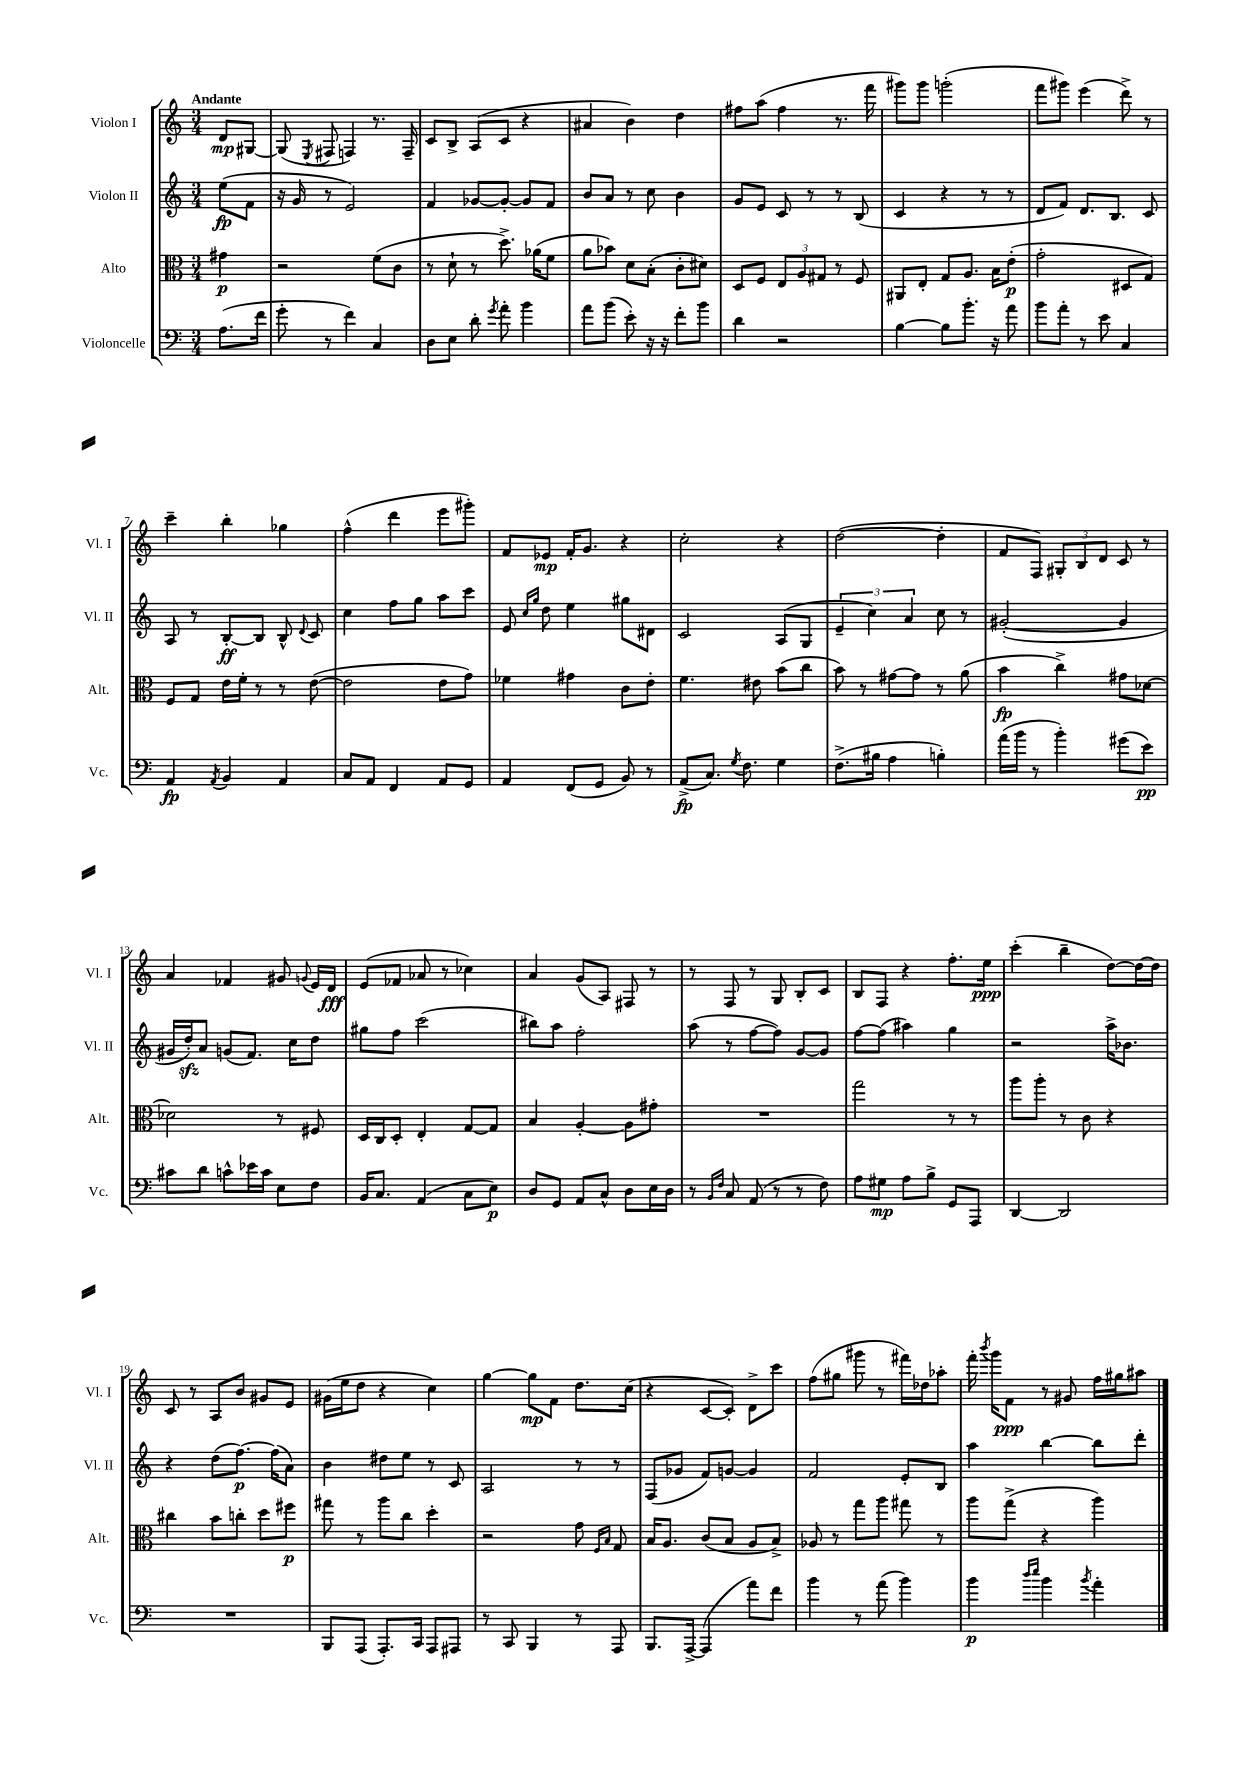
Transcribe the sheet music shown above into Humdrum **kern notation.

**kern	**dynam	**kern	**dynam	**kern	**dynam	**kern	**dynam
*part4	*part4	*part3	*part3	*part2	*part2	*part1	*part1
*staff4	*staff4	*staff3	*staff3	*staff2	*staff2	*staff1	*staff1
*I"Violoncelle	*	*I"Alto	*	*I"Violon II	*	*I"Violon I	*
*I'Vc.	*	*I'Alt.	*	*I'Vl. II	*	*I'Vl. I	*
*clefF4	*	*clefC3	*	*clefG2	*	*clefG2	*
*k[]	*	*k[]	*	*k[]	*	*k[]	*
*M3/4	*	*M3/4	*	*M3/4	*	*M3/4	*
=	=	=	=	=	=	=	=
!	!	!	!	!	!	!LO:TX:a:B:t=Andante	!
(8.A\L	.	4g#X\	p	(8ee\L	fp	8d/L	mp
.	.	.	.	8f\J	.	[8G#X/J	.
16f\Jk	.	.	.	.	.	.	.
=1	=1	=1	=1	=1	=1	=1	=1
8g'\	.	2r	.	16r	.	(8G#/]	.
.	.	.	.	16g/	.	.	.
.	.	.	.	.	.	8qE/	.
8r	.	.	.	8r	.	8F#X/	.
4f\)	.	.	.	2e/)	.	4Fn/)	.
4C/	.	(8f\L	.	.	.	8.r	.
.	.	8c\J	.	.	.	.	.
.	.	.	.	.	.	16F~/	.
=2	=2	=2	=2	=2	=2	=2	=2
8D\L	.	8r	.	4f/	.	8c/L	.
8E\J	.	8d`\	.	.	.	8B^/J	.
8d'\	.	8r	.	[8g-X/L	.	(8A/L	.
8qg/	.	.	.	.	.	.	.
8a'\	.	8.dd^\)	.	8g-'/J_	.	8c/J	.
4b\	.	.	.	8g-/L]	.	4r	.
.	.	(16a-X\KL	.	.	.	.	.
.	.	8f\J	.	8f/J	.	.	.
=3	=3	=3	=3	=3	=3	=3	=3
8a\L	.	8a\L	.	8b/L	.	4a#X/	.
(8b\J	.	8b-X\J)	.	8a/J	.	.	.
8e'\)	.	8d\L	.	8r	.	4b\)	.
16r	.	(8B'\J	.	8cc\	.	.	.
16r	.	.	.	.	.	.	.
8f'\L	.	8c'\L	.	4b\	.	4dd\	.
8b\J	.	8d#X\J)	.	.	.	.	.
=4	=4	=4	=4	=4	=4	=4	=4
4d\	.	8D/L	.	8g/L	.	8ff#X\L	.
.	.	8F/J	.	8e/J	.	(8aa\J	.
2r	.	12E/L	.	8c/	.	4ff#\	.
.	.	12A/	.	.	.	.	.
.	.	.	.	8r	.	.	.
.	.	12G#X/J	.	.	.	.	.
.	.	8r	.	8r	.	8.r	.
.	.	8F/	.	(8B/	.	.	.
.	.	.	.	.	.	16fff\	.
=5	=5	=5	=5	=5	=5	=5	=5
[4B\	.	8AA#X/L	.	4c/	.	8ggg#X\L)	.
.	.	8E'/J	.	.	.	8ggg#\J	.
8B\L]	.	8G/L	.	4r	.	(2gggn'\	.
8.b'\J	.	8.A/J	.	.	.	.	.
.	.	.	.	8r	.	.	.
16r	.	16B\KL	.	.	.	.	.
8a\	.	(8e'\J	p	8r	.	.	.
=6	=6	=6	=6	=6	=6	=6	=6
8b\L	.	2g'\	.	8d/L	.	8fff\L	.
8a'\J	.	.	.	8f/J)	.	8ggg#X\J)	.
8r	.	.	.	8.d/L	.	(4eee\	.
8e\	.	.	.	.	.	.	.
.	.	.	.	8.B/J	.	.	.
4C/	.	8D#X/L	.	.	.	8ddd^\)	.
.	.	8G/J)	.	8c/	.	8r	.
!!LO:LB:g=z
=7	=7	=7	=7	=7	=7	=7	=7
4AA/	fp	8F/L	.	8A/	.	4ccc~\	.
.	.	8G/J	.	8r	.	.	.
8qAA/	.	.	.	.	.	.	.
4BB/	.	16e\LL	.	[8B'/L	ff	4bb'\	.
.	.	16f'\JJ	.	.	.	.	.
.	.	8r	.	8B/J]	.	.	.
4AA/	.	8r	.	8B^^/	.	4gg-X\	.
.	.	.	.	8qqd/	.	.	.
.	.	([8e\	.	8c/	.	.	.
=8	=8	=8	=8	=8	=8	=8	=8
8C/L	.	2e\]	.	4cc\	.	(4ff^^\	.
8AA/J	.	.	.	.	.	.	.
4FF/	.	.	.	8ff\L	.	4ddd\	.
.	.	.	.	8gg\J	.	.	.
8AA/L	.	8e\L	.	8aa\L	.	8eee\L	.
8GG/J	.	8g\J)	.	8ccc\J	.	8ggg#X'\J)	.
=9	=9	=9	=9	=9	=9	=9	=9
4AA/	.	4f-X\	.	8e/	.	8f/L	.
.	.	.	.	16qqcc/LL	.	.	.
.	.	.	.	16qqgg/JJ	.	.	.
.	.	.	.	8dd\	.	8e-X/J	mp
(8FF/L	.	4g#X\	.	4ee\	.	16f'/KL	.
.	.	.	.	.	.	8.g/J	.
8GG/J	.	.	.	.	.	.	.
8BB/)	.	8c\L	.	8gg#X\L	.	4r	.
8r	.	8e'\J	.	8d#X\J	.	.	.
=10	=10	=10	=10	=10	=10	=10	=10
(8AA^/L	fp	4.f\	.	2c/	.	2cc'\	.
8.C/J)	.	.	.	.	.	.	.
8qG/	.	.	.	.	.	.	.
8.F\	.	.	.	.	.	.	.
.	.	8e#X\	.	.	.	.	.
4G\	.	(8b\L	.	(8A/L	.	4r	.
.	.	8cc\J	.	8G/J	.	.	.
=11	=11	=11	=11	=11	=11	=11	=11
(8.F^\L	.	8b\)	.	6e~/	.	([2dd\	.
.	.	8r	.	.	.	.	.
.	.	.	.	6cc\)	.	.	.
16B#X\Jk	.	.	.	.	.	.	.
4A\	.	[8g#X\L	.	.	.	.	.
.	.	.	.	6a/	.	.	.
.	.	8g#\J]	.	.	.	.	.
4Bn'\)	.	8r	.	8cc\	.	4dd'\]	.
.	.	(8a\	.	8r	.	.	.
=12	=12	=12	=12	=12	=12	=12	=12
(16a\LL	.	4b\	fp	([2g#X'/	.	8f/L	.
16b\JJ	.	.	.	.	.	.	.
8r	.	.	.	.	.	8F/J)	.
4b'\)	.	4cc^\)	.	.	.	12G#X'/L	.
.	.	.	.	.	.	12B/	.
.	.	.	.	.	.	12d/J	.
(8g#X\L	.	8g#X\L	.	4g#/]	.	8c/	.
8e\J)	pp	[8d-X\J	.	.	.	8r	.
!!LO:LB:g=z
=13	=13	=13	=13	=13	=13	=13	=13
8c#X\L	.	2d-X\]	.	16g#X/LL	.	4a/	.
.	.	.	.	16ddzz'/J)	.	.	.
8d\J	.	.	.	8a/J	.	.	.
8cn^^\L	.	.	.	(8gn/L	.	4f-X/	.
16e-X\L	.	.	.	8.f/J)	.	.	.
16c\JJ	.	.	.	.	.	.	.
8E\L	.	8r	.	.	.	8g#X/	.
.	.	.	.	16cc\KL	.	.	.
.	.	.	.	.	.	8qqgn/	.
8F\J	.	8F#X/	.	8dd\J	.	16e/LL	.
.	.	.	.	.	.	16d/JJ	fff
=14	=14	=14	=14	=14	=14	=14	=14
16BB/KL	.	16D/LL	.	8gg#X\L	.	(8e/L	.
8.C/J	.	16C/J	.	.	.	.	.
.	.	8D'/J	.	8ff\J	.	8f-X/J	.
(4AA/	.	4E'/	.	(2ccc\	.	8a-X/	.
.	.	.	.	.	.	8r	.
8C\L	.	[8G/L	.	.	.	4cc-X\)	.
8E\J)	p	8G/J]	.	.	.	.	.
=15	=15	=15	=15	=15	=15	=15	=15
8D/L	.	4B/	.	8bb#X\L)	.	4a/	.
8GG/J	.	.	.	8aa\J	.	.	.
8AA/L	.	[4A'/	.	2ff'\	.	(8g/L	.
8C^^/J	.	.	.	.	.	8A/J)	.
8D\L	.	8A\L]	.	.	.	8F#X/	.
16E\L	.	8g#X'\J	.	.	.	8r	.
16D\JJ	.	.	.	.	.	.	.
=16	=16	=16	=16	=16	=16	=16	=16
8r	.	2.r	.	(8aa\	.	8r	.
16qqBB/LL	.	.	.	.	.	.	.
16qqF/JJ	.	.	.	.	.	.	.
8C/	.	.	.	8r	.	8F/	.
(8AA/	.	.	.	[8ff\L	.	8r	.
8r	.	.	.	8ff\J])	.	8G/	.
8r	.	.	.	[8g/L	.	8B'/L	.
8F\)	.	.	.	8g/J]	.	8c/J	.
=17	=17	=17	=17	=17	=17	=17	=17
8A\L	.	2gg\	.	[8ff\L	.	8B/L	.
8G#X\J	mp	.	.	(8ff\J]	.	8F/J	.
8A\L	.	.	.	4aa#X\)	.	4r	.
8B^\J	.	.	.	.	.	.	.
8GG/L	.	8r	.	4gg\	.	8.ff'\L	.
8AAA/J	.	8r	.	.	.	.	.
.	.	.	.	.	.	16ee\Jk	ppp
=18	=18	=18	=18	=18	=18	=18	=18
[4DD/	.	8aa\L	.	2r	.	(4ccc'\	.
.	.	8aa'\J	.	.	.	.	.
2DD/]	.	8r	.	.	.	4bb~\	.
.	.	8c\	.	.	.	.	.
.	.	4r	.	16aa^\KL	.	[8dd\L)	.
.	.	.	.	8.b-X\J	.	.	.
.	.	.	.	.	.	16dd\L_	.
.	.	.	.	.	.	16dd\JJ]	.
!!LO:LB:g=z
=19	=19	=19	=19	=19	=19	=19	=19
2.r	.	4cc#X\	.	4r	.	8c/	.
.	.	.	.	.	.	8r	.
.	.	8b\L	.	(8dd\L	.	8A/L	.
.	.	8ccn'\J	.	[8.ff\J)	p	8b/J	.
.	.	8dd\L	.	.	.	8g#X/L	.
.	.	.	.	(16ff\KL]	.	.	.
.	.	8ff#X\J	p	8a\J)	.	8e/J	.
=20	=20	=20	=20	=20	=20	=20	=20
8BBB/L	.	8gg#X\	.	4b\	.	(16g#X\LL	.
.	.	.	.	.	.	16ee\J	.
(8AAA/J	.	8r	.	.	.	8dd\J	.
8.AAA'/L)	.	8aa\L	.	8dd#X\L	.	4r	.
.	.	8cc\J	.	8ee\J	.	.	.
16CC/Jk	.	.	.	.	.	.	.
8AAA/L	.	4dd'\	.	8r	.	4cc\)	.
8AAA#X/J	.	.	.	8c/	.	.	.
=21	=21	=21	=21	=21	=21	=21	=21
8r	.	2r	.	2A/	.	[4gg\	.
8CC/	.	.	.	.	.	.	.
4BBB/	.	.	.	.	.	8gg\L]	mp
.	.	.	.	.	.	8f\J	.
8r	.	8g\	.	8r	.	8.dd\L	.
.	.	16qqF/LL	.	.	.	.	.
.	.	16qqB/JJ	.	.	.	.	.
8AAA/	.	8G/	.	8r	.	.	.
.	.	.	.	.	.	(16cc\Jk	.
=22	=22	=22	=22	=22	=22	=22	=22
8.BBB/L	.	16B/KL	.	(8F/L	.	4r	.
.	.	8.A/J	.	.	.	.	.
.	.	.	.	8g-X/J	.	.	.
[16AAA^/Jk	.	.	.	.	.	.	.
(4AAA/]	.	(8c/L	.	8f/L)	.	[8c/L	.
.	.	8B/J	.	[8gn/J	.	8c'/J])	.
8a\L)	.	8A/L	.	4g/]	.	8d^\L	.
8f\J	.	8B^/J)	.	.	.	8ccc\J	.
=23	=23	=23	=23	=23	=23	=23	=23
4b\	.	8A-X/	.	2f/	.	(8ff\L	.
.	.	8r	.	.	.	8gg#X\J	.
8r	.	8gg\L	.	.	.	8ggg#X\	.
(8a\	.	8aa\J	.	.	.	8r	.
4b\)	.	8gg#X\	.	8e'/L	.	16fff#X\LL)	.
.	.	.	.	.	.	16dd-X\J	.
.	.	8r	.	8B/J	.	8aa-X'\J	.
=24	=24	=24	=24	=24	=24	=24	=24
4b\	p	8aa\L	.	4aa\	.	16fff'\	.
.	.	.	.	.	.	8qbbb/	.
.	.	.	.	.	.	16ggg\KL	.
.	.	(8gg^\J	.	.	.	8f\J	ppp
16qqdd/LL	.	.	.	.	.	.	.
16qqee/JJ	.	.	.	.	.	.	.
4b\	.	4r	.	[4bb\	.	8r	.
.	.	.	.	.	.	8g#X/	.
8qb/	.	.	.	.	.	.	.
4a'\	.	4aa\)	.	8bb\L]	.	16ff\LL	.
.	.	.	.	.	.	16gg#X\J	.
.	.	.	.	8ddd'\J	.	8aa#X\J	.
==	==	==	==	==	==	==	==
*-	*-	*-	*-	*-	*-	*-	*-
